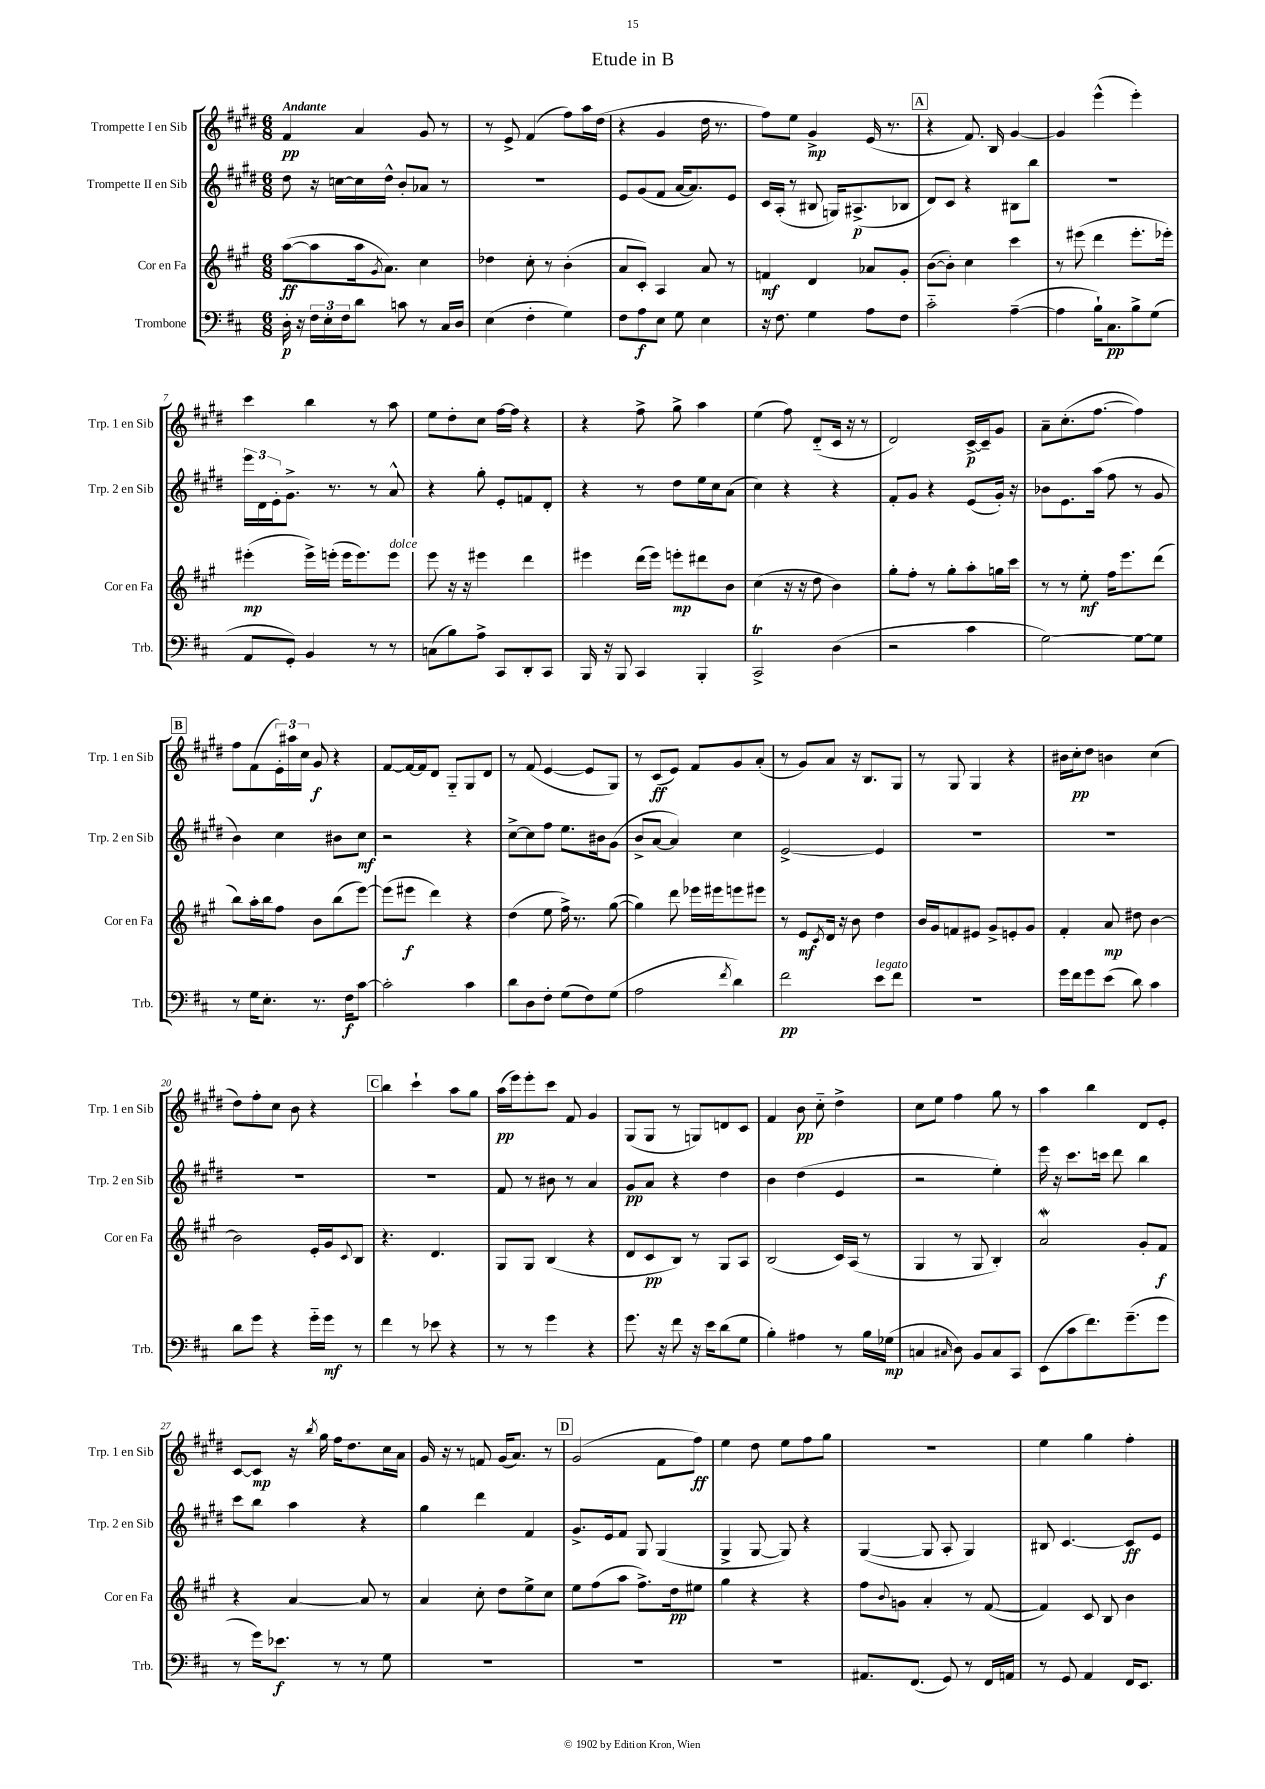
\header { title = "Etude in B" }
<<
\new StaffGroup <<
\new Staff = "s0" \with { instrumentName = "Trompette I en Sib" shortInstrumentName = "Trp. 1 en Sib" } {
    \clef treble \key e \major \numericTimeSignature \time 6/8 \tempo "Andante"
    fis'4\pp a'4 gis'8 r8 |
    r8 e'8-> fis'4( fis''8) a''16 dis''16( |
    r4 gis'4 dis''16 r8. |
    fis''8) e''8 gis'4->\mp e'16( r8. |
    \mark \markup { \box "A" } r4 fis'8.) b16 gis'4~ |
    gis'4 e'''4-^( e'''4-.) |
    cis'''4 b''4 r8 a''8 |
    e''8 dis''8-. cis''8 fis''16~ fis''16 r4 |
    r4 fis''8-> gis''8-> a''4 |
    e''4( fis''8) dis'8-_( cis'16 r16 r8 |
    dis'2) cis'16~->\p cis'16-- gis'8 |
    a'8-- cis''8.-.( fis''8.~ fis''4) |
    \mark \markup { \box "B" } fis''8 fis'8( \tuplet 3/2 { e'16-.) ais''16 cis''16 } gis'8\f r4 |
    fis'8~ fis'16~ fis'16 dis'8 gis8-_ gis8 dis'8 |
    r8 fis'8( e'4~ e'8 gis8) |
    r8 cis'8\ff( e'8) fis'8 gis'8 a'8-.( |
    r8 gis'8) a'8 r16 b8. gis8 |
    r8 gis8 gis4 r4 |
    bis'16 cis''16-.\pp dis''8 b'4 cis''4( |
    dis''8) fis''8-. cis''8 b'8 r4 |
    \mark \markup { \box "C" } b''4 cis'''4-! a''8 gis''8 |
    a''16\pp( e'''16) e'''8-. cis'''8 fis'8 gis'4 |
    gis8( gis8 r8 g8) d'8 cis'8 |
    fis'4 b'8\pp cis''8-_ dis''4-> |
    cis''8 e''8 fis''4 gis''8 r8 |
    a''4 b''4 dis'8 e'8-. |
    cis'8~ cis'8\mp r16 \acciaccatura { b''8 } gis''16 fis''16 dis''8. cis''16 a'16 |
    gis'16 r16 r8 f'8 gis'16( a'8.) r8 |
    \mark \markup { \box "D" } gis'2( fis'8 fis''8\ff) |
    e''4 dis''8 e''8 fis''8 gis''8 |
    R2. |
    e''4 gis''4 fis''4-. \bar "|." |
}
\new Staff = "s1" \with { instrumentName = "Trompette II en Sib" shortInstrumentName = "Trp. 2 en Sib" } {
    \clef treble \key e \major \numericTimeSignature \time 6/8
    dis''8 r16 c''16~ c''16 dis''16-^ b'8-. aes'8 r8 |
    R2. |
    e'8 gis'8( fis'8 a'16~ a'8.) e'8 |
    cis'16 a16-.( r8 bis8 g16) ais8.->\p( bes8 |
    \mark \markup { \box "A" } dis'8) cis'8 r4 bis8 b''8 |
    R2. |
    \tuplet 3/2 { e'''16 dis'16 e'16-. } gis'8.-> r8. r8 a'8-^ |
    r4 gis''8-. e'8-. f'8 dis'8-. |
    r4 r8 dis''8 e''16 cis''16 a'8( |
    cis''4) r4 r4 |
    fis'8-. gis'8 r4 e'8( gis'16-.) r16 |
    bes'8 e'8. a''16( fis''8 r8 gis'8 |
    \mark \markup { \box "B" } b'4) cis''4 bis'8 cis''8\mf |
    r2 r4 |
    cis''8~-> cis''8 fis''8 e''8. bis'16 gis'8( |
    b'8-> a'8~ a'4) cis''4 |
    e'2~-> e'4 |
    R2. |
    R2. |
    R2. |
    \mark \markup { \box "C" } R2. |
    fis'8 r8 bis'8 r8 a'4 |
    gis'8\pp a'8 r4 dis''4 |
    b'4 dis''4( e'4 |
    r2 e''4-.) |
    e'''16 r16 cis'''8. c'''16 dis'''8 b''4 |
    cis'''8 b''8 a''4 r4 |
    gis''4 dis'''4 fis'4 |
    \mark \markup { \box "D" } gis'8.-> e'16 fis'8 gis8 gis4( |
    gis4-> gis8~ gis8) r4 |
    gis4~( gis8 a8-. gis4) |
    bis8 cis'4.~ cis'8\ff e'8 \bar "|." |
}
\new Staff = "s2" \with { instrumentName = "Cor en Fa" shortInstrumentName = "Cor en Fa" } {
    \clef treble \key a \major \numericTimeSignature \time 6/8
    a''8~\ff( a''8 a''16 \acciaccatura { gis'8 } a'8.) cis''4 |
    des''4 cis''8-. r8 b'4-.( |
    a'8 cis'8-.) a4 a'8 r8 |
    f'4\mf d'4 aes'8 gis'8-. |
    \mark \markup { \box "A" } b'8~( b'8-.) cis''4 cis'''4 |
    r8 eis'''8( d'''4 eis'''8.-. ees'''16-.) |
    eis'''4-.\mp( eis'''16->) e'''16-.( e'''16 e'''8.) e'''8^\markup { \italic "dolce" } |
    e'''8 r16 r16 eis'''4 d'''4 |
    eis'''4 d'''16( eis'''16) e'''8-.\mp dis'''8 b'8 |
    cis''4( r16 r16 d''8 b'4) |
    gis''8-. fis''8-. r8 gis''8-. a''8-. g''16 cis'''16 |
    r8 r8 e''8-.\mf fis''16 e'''8. d'''8( |
    \mark \markup { \box "B" } b''8) a''16-. b''16 fis''8 b'8 b''8( e'''8~) |
    e'''8( eis'''8\f d'''4) r4 |
    d''4( e''8 fis''16->) r8. gis''8~( |
    gis''4) d'''8 ees'''16 eis'''16 e'''8 eis'''8 |
    r8 e'8\mf \acciaccatura { cis'8 } d'16 r16 b'8 d''4 |
    b'16 gis'16 f'8 eis'8 gis'8-> e'8-. gis'8 |
    fis'4-. a'8\mp dis''8 b'4~ |
    b'2 e'16-. gis'16 \appoggiatura { cis'8 } b8 |
    \mark \markup { \box "C" } r4. d'4. |
    gis8 gis8 b4( r4 |
    d'8 cis'8\pp b8) r8 gis8 a8 |
    b2( cis'16) a16( r8 |
    gis4 r8 gis8 b4-.) |
    a'2\mordent gis'8-. fis'8\f |
    r4 a'4~ a'8 r8 |
    a'4 cis''8-. d''8 e''8-> cis''8 |
    \mark \markup { \box "D" } e''8 fis''8( a''8 fis''8.->) d''16\pp eis''8 |
    gis''4 r4 r4 |
    fis''8 \appoggiatura { b'8 } g'8 a'4-. r8 fis'8~( |
    fis'4) cis'8 b8 b'4 \bar "|." |
}
\new Staff = "s3" \with { instrumentName = "Trombone" shortInstrumentName = "Trb." } {
    \clef bass \key d \major \numericTimeSignature \time 6/8
    d16-.\p r16 \tuplet 3/2 { fis16 e16-. fis16 } d'8 c'8 r8 cis16 d16 |
    e4( fis4-. g4) |
    fis8 a8\f e8 g8 e4 |
    r16 fis8. g4 a8 fis8 |
    \mark \markup { \box "A" } cis'2-_ a4~--( |
    a4 b16-!) cis8.\pp b8-> g8( |
    a,8 g,8-.) b,4 r8 r8 |
    c8( b8) a8-> cis,8 d,8-. cis,8 |
    b,,16 r16 b,,8 cis,4 b,,4-. |
    cis,2->\trill d4( |
    r2 cis'4 |
    g2~) g8~ g8 |
    \mark \markup { \box "B" } r8 g16 e8.-. r8. fis16\f cis'8~ |
    cis'2-. cis'4 |
    d'8 d8 fis8-. g8( fis8) g8( |
    a2 \acciaccatura { fis'8 } d'4) |
    fis'2\pp e'8^\markup { \italic "legato" } fis'8 |
    R2. |
    g'16 fis'16 g'8 e'8( d'8) cis'4 |
    d'8 g'8 r4 g'16-_ g'16\mf r8 |
    \mark \markup { \box "C" } fis'4 r8 ees'8 r4 |
    r8 r8 g'4 r4 |
    g'8. r16 fis'8 r16 e'16 d'8( g8 |
    b4-.) ais4 r8 b16 ges16\mp( |
    c4 \grace { cis16 } d8) b,8 cis8 cis,8 |
    e,8( cis'8 fis'8.) g'8.--( g'8 |
    r8 g'16) ees'8.\f r8 r8 g8 |
    R2. |
    \mark \markup { \box "D" } R2. |
    R2. |
    ais,8. fis,8.( g,8) r8 fis,16 a,16 |
    r8 g,8 a,4 fis,16 e,8. \bar "|." |
}
>>
>>
